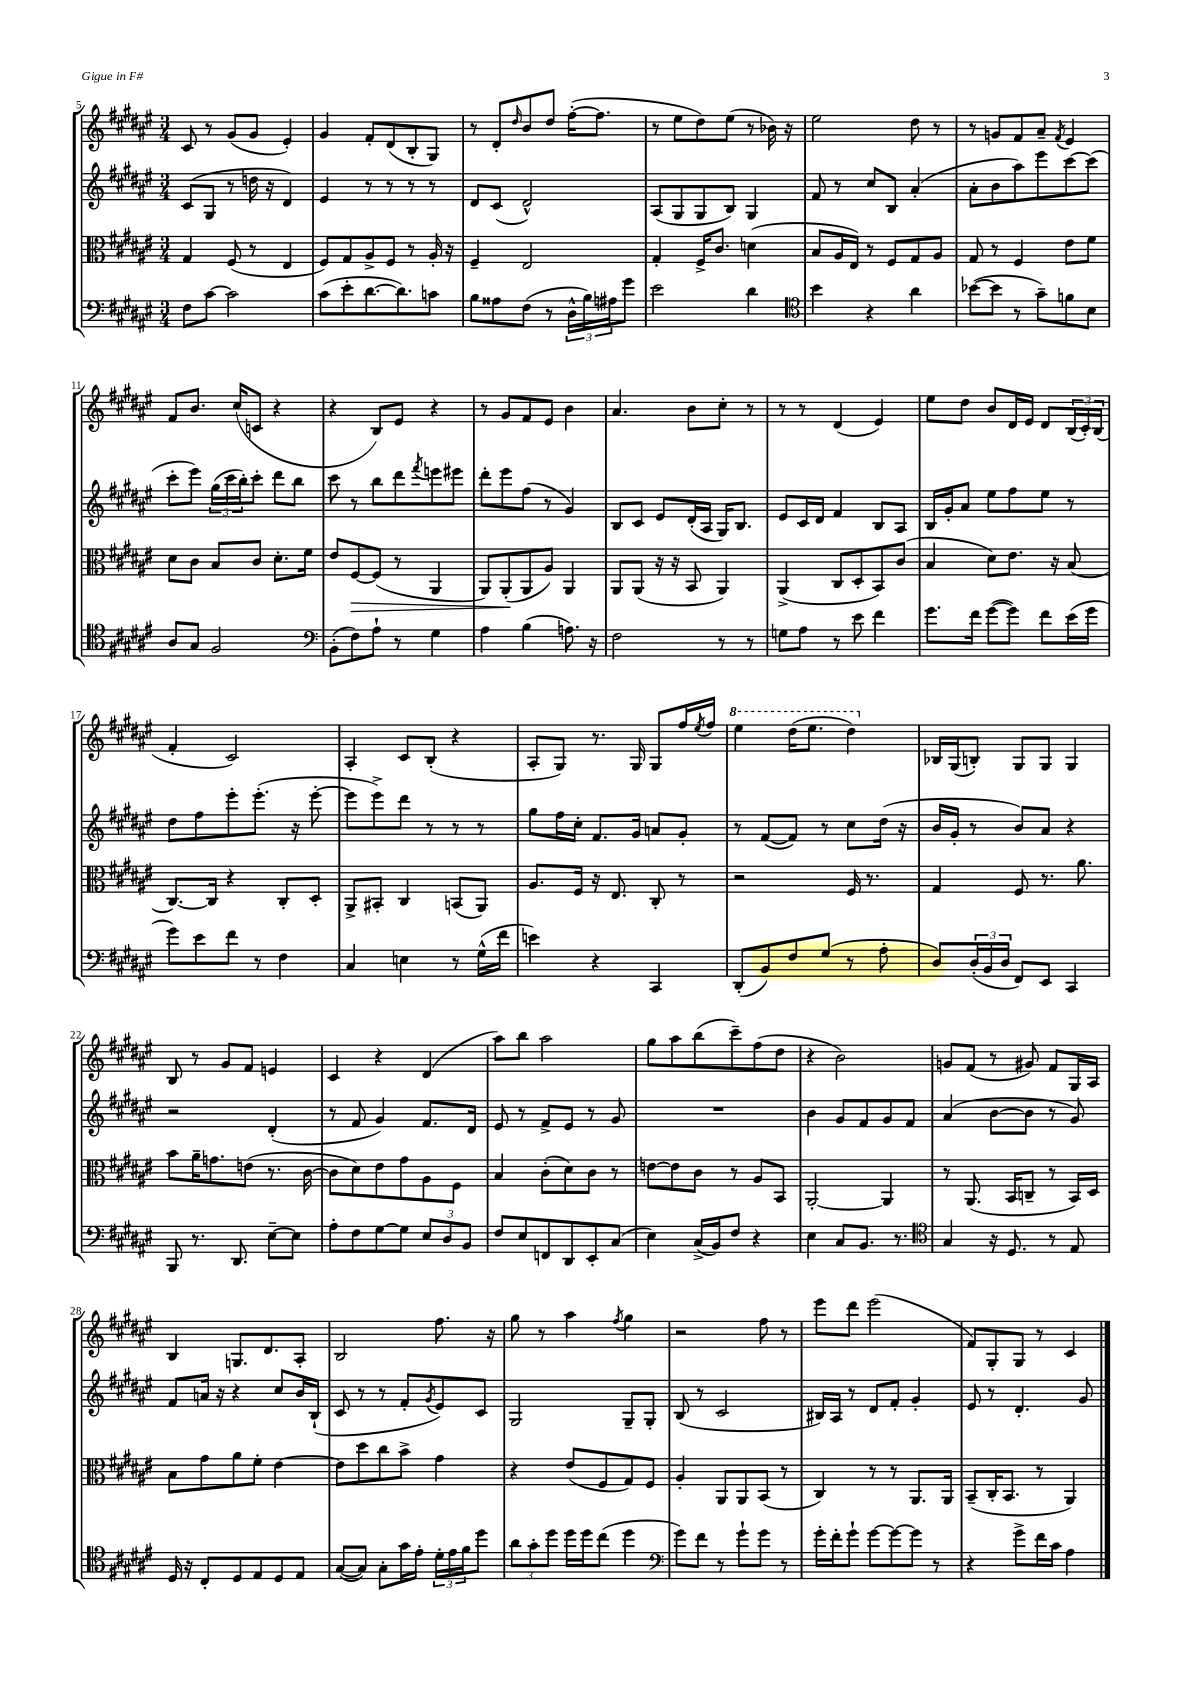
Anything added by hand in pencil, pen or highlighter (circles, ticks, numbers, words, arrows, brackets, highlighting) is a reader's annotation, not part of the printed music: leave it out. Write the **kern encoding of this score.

**kern	**kern	**kern	**kern
*staff4	*staff3	*staff2	*staff1
*clefF4	*clefC3	*clefG2	*clefG2
*k[f#c#g#d#a#e#]	*k[f#c#g#d#a#e#]	*k[f#c#g#d#a#e#]	*k[f#c#g#d#a#e#]
*M3/4	*M3/4	*M3/4	*M3/4
8F#\L	4G#/	(8c#/L	8c#/
[8c#\J	.	8G#/J	8r
2c#\]	(8F#/	8r	(8g#/L
.	8r	16dd\	8g#/J
.	.	16r	.
.	4E#/	4d#/)	4e#'/)
=	=	=	=
(8c#\L	8F#/L)	4e#/	4g#/
8e#'\	8G#/	.	.
[8.d#\	8A#^/	8r	8f#'/L
.	8F#/J	8r	(8d#/
8.d#\])	.	.	.
.	8r	8r	8B'/
8c\J	16A#'/	8r	8G#/J)
.	16r	.	.
=	=	=	=
8B\L	4F#~/	8d#/L	8r
8A##\	.	(8c#/J	8d#'/L
.	.	.	16qqdd#/
(8F#\J	2E#/	2d#^^/)	8b/
8r	.	.	8dd#/J
24D#^^\LL	.	.	([16ff#'\LK
24B\)	.	.	.
.	.	.	8.ff#\]J
24A#\J	.	.	.
8g#\J	.	.	.
=	=	=	=
2e#\	4G#'/	(8A#/L	8r
.	.	8G#/	8ee#\L
.	16F#^/LK	8G#/	8dd#\)
.	8.c#/J	.	.
.	.	8B/J)	(8ee#\J
4d#\	(4d\	4G#/	8r
.	.	.	16b-\)
.	.	.	16r
=	=	=	=
*clefC4	*	*	*
4b\	8B/L	8f#/	2ee#\
.	16A#/L	8r	.
.	16E#/JJ)	.	.
4r	8r	8cc#/L	.
.	8F#/L	8B/J	.
4a#\	8G#/	(4a#'/	8dd#\
.	8A#/J	.	8r
=	=	=	=
([8b-\L	8G#/	8a#'\L	8r
8b-\]J	8r	8b\	8g/L
8r	4F#/	8aa#\)	8f#/
8g#~\L)	.	8eee#\	8a#~/J
.	.	.	8qf#/
8f\	8e#\L	[8ccc#\	4e#/
8B\J	8f#\J	(8ccc#\]J	.
=	=	=	=
8A#/L	8d#\L	8ccc#'\L	8f#/L
8G#/J	8c#\J	8eee#\J)	8.b/J
2F#/	8B/L	(24gg#\LL	.
.	.	24ccc#\	.
.	.	.	(16cc#/LK
.	.	24bb'\J)	.
.	8c#/J	8ccc#'\J	8c/J
.	8.d#'\L	8ddd#\L	4r
.	.	8bb\J	.
.	16f#\Jk	.	.
=	=	=	=
*clefF4	*	*	*
(8BB'\L	8e#/L	8ccc#\	4r
8F#\)	[8F#/	8r	.
8A#`\J	(8F#/]J	8bb\L	8B/L)
8r	8r	8ddd#\	8e#/J
.	.	8qfff#/	.
4G#\	4AA#/	8eee\	4r
.	.	8eee#\J	.
=	=	=	=
4A#\	8AA#/L)	8ddd#'\L	8r
.	(8AA#'/	8eee#\	8g#/L
(4B\	8AA#/	(8ff#\J	8f#/
.	8A#/J)	8r	8e#/J
8.A\)	4AA#/	4g#/)	4b\
16r	.	.	.
=	=	=	=
2F#\	8AA#/L	8B/L	4.a#/
.	(8AA#/J	8c#/J	.
.	16r	8e#/L	.
.	16r	.	.
.	8BB/	(16d#'/L	8b\L
.	.	16A#/JJ	.
8r	4AA#/)	16G#/LK)	8cc#'\J
.	.	8.B/J	.
8r	.	.	8r
=	=	=	=
8G\L	(4AA#^/	8e#/L	8r
8A#\J	.	16c#/L	8r
.	.	16d#/JJ	.
8r	8C#/L	4f#/	(4d#/
8e#\	8D#'/	.	.
4f#\	8BB/)	8B/L	4e#/)
.	(8c#/J	8A#/J	.
=	=	=	=
8.g#\L	4B/	16B/LL	8ee#\L
.	.	16g#'/J	.
.	.	8a#/J	8dd#\J
16f#\Jk	.	.	.
([8g#\L	8d#\L)	8ee#\L	8b/L
8g#\]J)	8.e#\J	8ff#\	16d#/L
.	.	.	16e#/JJ
8f#\L	.	8ee#\J	8d#/L
.	16r	.	.
(16e#\L	(8B/	8r	(24B/L
.	.	.	24c#'/)
16g#\JJ	.	.	.
.	.	.	(24B/JJ
=	=	=	=
8g#\L)	[8.C#/L)	8dd#\L	4f#'/
8e#\	.	8ff#\	.
.	16C#/]Jk	.	.
8f#\J	4r	8eee#'\	2c#/)
8r	.	(8.eee#'\J	.
4F#\	8C#'/L	.	.
.	.	16r	.
.	8D#'/J	[8eee#'\	.
=	=	=	=
4C#/	8AA#^/L	8eee#\]L	4A#'/
.	8BB#'/J	8eee#^\)	.
4E\	4C#/	8ddd#\J	8c#/L
.	.	8r	(8B'/J
8r	(8BB/L	8r	4r
(16G#^^\LL	8AA#/J)	8r	.
16f#\JJ	.	.	.
=	=	=	=
4e\)	8.A#/L	8gg#\L	8A#'/L
.	.	16ff#\L	8G#/J)
.	16F#/Jk	16cc#'\JJ	.
4r	16r	8.f#/L	8.r
.	8.E#/	.	.
.	.	16g#/Jk	16G#/
4CC#/	8C#'/	8a/L	8G#/L
.	8r	8g#'/J	16ff#/L
.	.	.	8qee#/
.	.	.	16ff#/JJ
=	=	=	=
(8DD#'/L	2r	8r	4eee#\
8BB/)	.	([8f#/L	.
8F#/	.	8f#/]J)	(16ddd#\LK
.	.	.	8.eee#\J
(8G#/J	.	8r	.
8r	16F#/	8cc#\L	4ddd#\)
.	8.r	.	.
8A#'\	.	(16dd#\Jk	.
.	.	16r	.
=	=	=	=
8D#/L)	4G#/	16b/LL	16B-/LL
.	.	16g#'/JJ	(16G#/J
(24D#'/L	.	8r	8B'/J)
24BB/	.	.	.
24D#/JJ	.	.	.
8FF#/L)	8F#/	8b/L)	8G#/L
8EE#/J	8.r	8a#/J	8G#/J
4CC#/	.	4r	4G#/
.	8.a#\	.	.
=	=	=	=
8BBB/	8b\L	2r	8B/
8.r	16a#~\K	.	8r
.	8.g\	.	.
.	.	.	8g#/L
8.DD#/	.	.	.
.	(8e\J	.	8f#/J
[8E#~\L	8.r	(4d#'/	4e/
8E#\]J	.	.	.
.	[16c#\	.	.
=	=	=	=
8A#'\L	8c#\]L	8r	4c#/
8F#\	8d#\)	8f#/	.
[8G#\	8e#\	4g#/)	4r
8G#\]J	8g#\	.	.
12E#/L	8A#\	8.f#/L	(4d#/
12D#/	.	.	.
.	8F#\J	.	.
12BB/J	.	.	.
.	.	16d#/Jk	.
=	=	=	=
8F#/L	4B/	8e#/	8aa#\L)
8E#/	.	8r	8bb\J
8FF/	(8c#'\L	8f#^/L	2aa#\
8DD#/	8d#\)	8e#/J	.
8EE#'/	8c#\J	8r	.
(8C#/J	8r	8g#/	.
=	=	=	=
4E#\)	[8e\L	2.r	8gg#\L
.	8e\]	.	8aa#\
(16C#^/LL	8c#\J	.	(8bb\
16BB/J)	.	.	.
8F#/J	8r	.	8ccc#~\)
4r	8A#/L	.	(8ff#\
.	8BB/J	.	8dd#\J
=	=	=	=
4E#\	[2AA#'/	4b\	4r
8C#/L	.	8g#/L	2b\)
8.BB/J	.	8f#/	.
.	4AA#/]	8g#/	.
8.r	.	.	.
.	.	8f#/J	.
=	=	=	=
*clefC4	*	*	*
4G#/	8r	(4a#/	8g/L
.	(8.AA#/	.	(8f#/J
16r	.	[8b\L	8r
8.D#/	16BB/LK	.	.
.	8C~/J	8b\]J	8g#/)
8r	8r	8r	8f#/L
8E#/	16BB/LL)	8g#/)	16G#/L
.	16D#/JJ	.	16A#/JJ
=	=	=	=
16D#/	8B\L	8f#/L	4B/
16r	.	.	.
8C#'/L	8g#\	16a/Jk	.
.	.	16r	.
8D#/	8a#\	4r	8.G/L
8E#/	8f#'\J	.	.
.	.	.	8.d#/
8D#/	[4e#\	8cc#/L	.
8E#/J	.	16b/L	8A#'/J
.	.	(16B`/JJ	.
=	=	=	=
([8G#/L	8e#\]L	8c#/	2B/
8G#/]J)	8dd#\	8r	.
8G#'\L	8cc#\	8r	.
16g#\L	8b^\J	8f#'/L	.
16e#'\JJ	.	.	.
.	.	8qg#/	.
24d#'\LL	4g#\	8e#/)	8.ff#\
24e#\	.	.	.
24f#\J	.	.	.
8dd#\J	.	8c#/J	.
.	.	.	16r
=	=	=	=
12a#\L	4r	2G#/	8gg#\
12g#'\	.	.	.
.	.	.	8r
12dd#\J	.	.	.
16dd#\LL	(8e#/L	.	4aa#\
16dd#\J	.	.	.
(8cc#\J	8F#/	.	.
.	.	.	8qff#/
4dd#\	8G#/)	8G#~/L	4gg#\
.	8F#/J	8G#'/J	.
=	=	=	=
*clefF4	*	*	*
8g#\L)	4A#'/	(8B/	2r
8f#\J	.	8r	.
8r	8AA#/L	2c#/	.
8g#`\L	8AA#/	.	.
8g#\J	(8BB/J	.	8ff#\
8r	8r	.	8r
=	=	=	=
16g#'\LL	4C#/)	16B#/LL)	8eee#\L
16f#'\J	.	16A#/JJ	.
8g#`\J	.	8r	8ddd#\J
[8g#\L	8r	8d#/L	(2eee#\
8g#\_	8r	8f#'/J	.
8g#\]J	8.AA#/L	4g#'/	.
8r	.	.	.
.	16AA#/Jk	.	.
=	=	=	=
4r	(8BB~/L	8e#/	8f#/L)
.	16C#'/K	8r	8G#'/
.	8.BB/J	.	.
8g#^\L	.	4.d#'/	8G#/J
16f#\L	8r	.	8r
16c#\JJ	.	.	.
4A#\	4AA#/)	.	4c#/
.	.	8g#/	.
==	==	==	==
*-	*-	*-	*-
